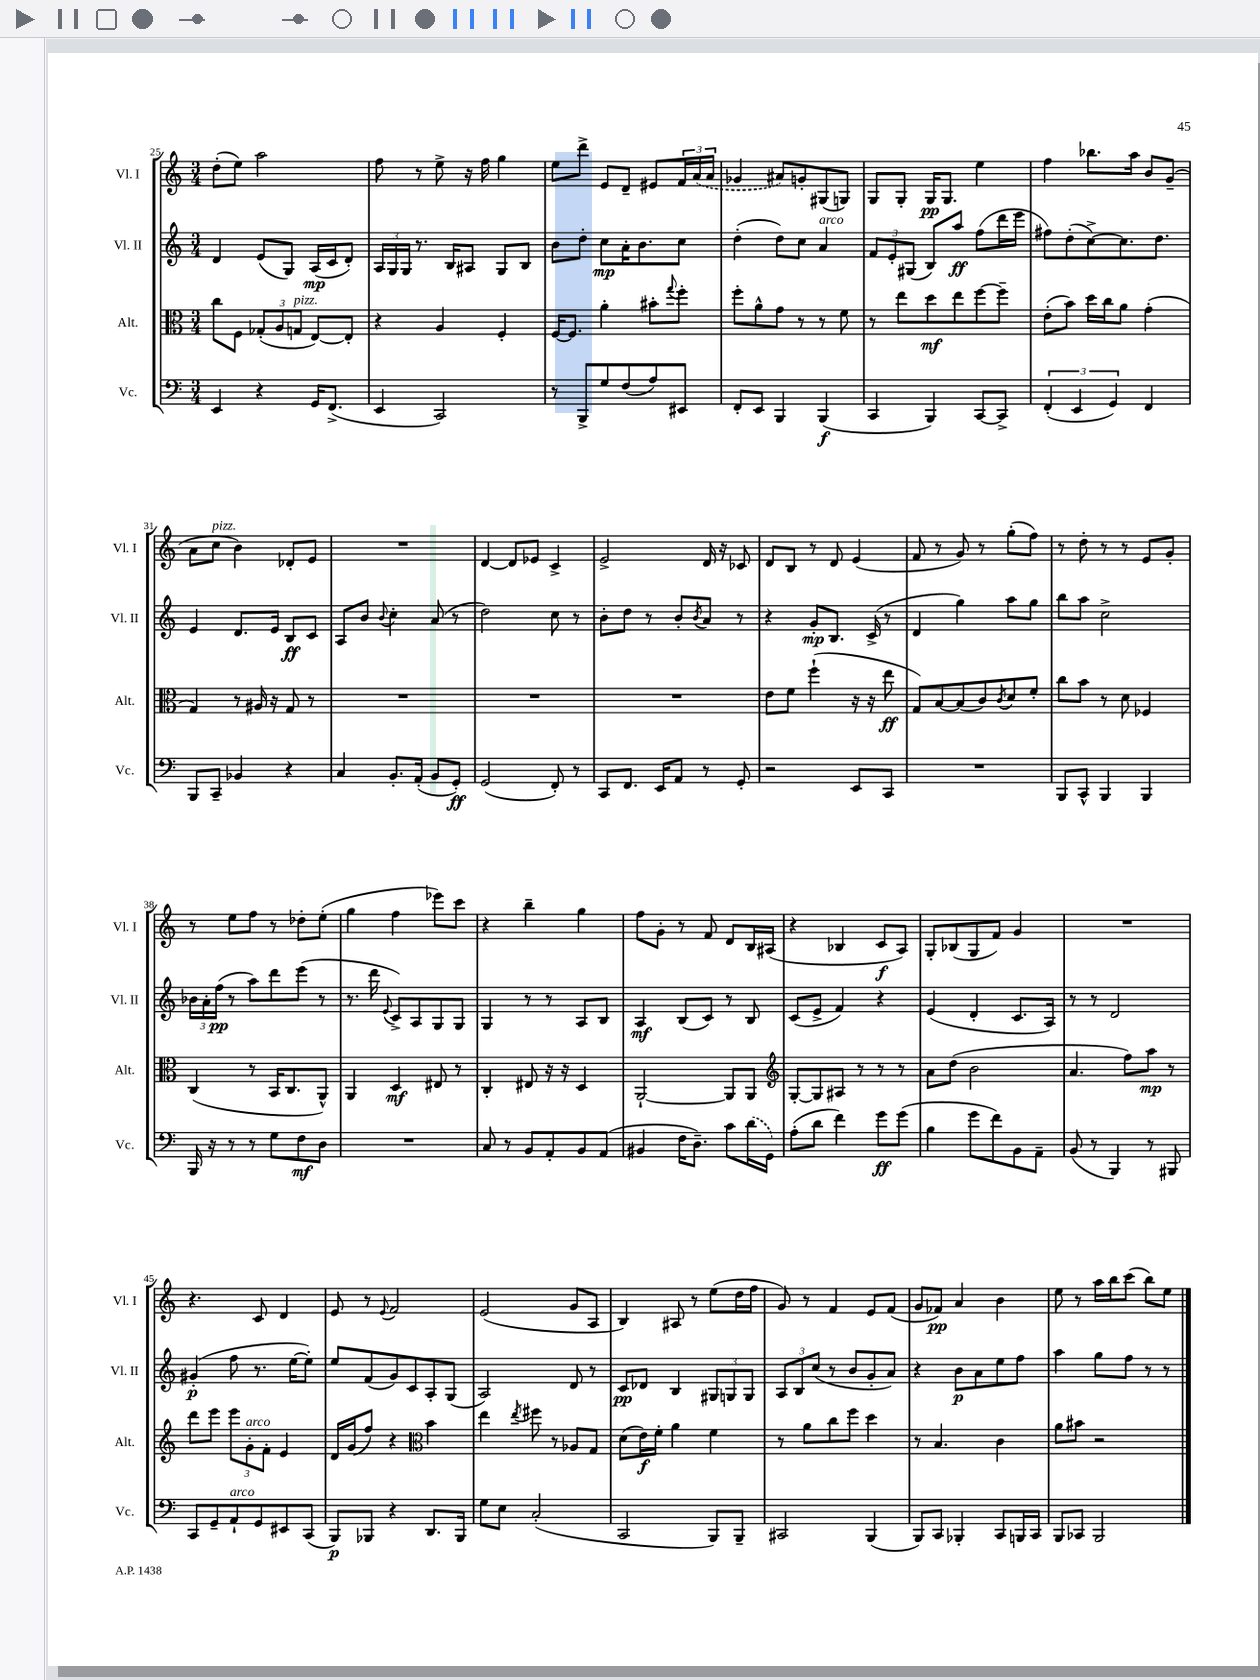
<<
\new StaffGroup <<
\new Staff = "s0" \with { instrumentName = "Vl. I" shortInstrumentName = "Vl. I" } {
    \clef treble \key c \major \numericTimeSignature \time 3/4
    d''8-.( e''8) a''2 |
    f''8 r8 e''8-> r16 f''16 g''4 |
    e''8 d'''8-> e'8 d'8-- eis'8 \tuplet 3/2 { f'16 \once \slurDashed a'16( a'16 } |
    ges'4 ais'8) g'8-. gis8( g8) |
    g8 g8-. g16\pp g8. e''4 |
    f''4 bes''8. a''16 b'8 g'8--( |
    a'8 c''8^\markup { \italic "pizz." } b'4) des'8-. e'8 |
    R2. |
    d'4~ d'8 ees'8 c'4-> |
    e'2-> d'16 r16 ces'8 |
    d'8 b8 r8 d'8 e'4( |
    f'8 r8 g'8) r8 g''8-.( f''8) |
    r8 d''8-. r8 r8 e'8 g'8-. |
    r8 e''8 f''8 r8 des''8-. e''8-.( |
    g''4 f''4 ees'''8) c'''8 |
    r4 b''4-- g''4 |
    f''8 g'8-. r8 f'8 d'8 b16 ais16( |
    r4 bes4 c'8\f a8) |
    g8-. bes8( g8 f'8) g'4 |
    R2. |
    r4. c'8 d'4 |
    e'8 r8 \appoggiatura { e'8 } f'2 |
    e'2( g'8 a8 |
    b4) ais8 r8 e''8( d''16 f''16 |
    g'8) r8 f'4 e'8 f'8( |
    g'8 fes'8\pp) a'4 b'4 |
    e''8 r8 a''16 b''16 c'''8( b''8) e''8 \bar "|." |
}
\new Staff = "s1" \with { instrumentName = "Vl. II" shortInstrumentName = "Vl. II" } {
    \clef treble \key c \major \numericTimeSignature \time 3/4
    d'4 e'8( g8) a16\mp( c'16 d'8-.) |
    \tuplet 3/2 { a16 g16 g16 } r8. b16 ais8 g8 b8 |
    b'8 d''8-. c''8\mp a'16-. b'8. c''8 |
    d''4-.( d''8) c''8 a'4^\markup { \italic "arco" } |
    \tuplet 3/2 { f'8 e'8-. gis8( } b8) a''8\ff f''8( d'''16 e'''16 |
    fis''8) d''8-.( c''8~->) c''8. d''8. |
    e'4 d'8. e'16 b8\ff c'8 |
    a8 b'8 \appoggiatura { b'8 } c''4-. a'8( r8 |
    d''2) c''8 r8 |
    b'8-. d''8 r8 b'8-. \acciaccatura { b'8 } a'8 r8 |
    r4 g'8-.\mp b8. c'16->( r8 |
    d'4 g''4) a''8 g''8 |
    b''8 a''8 c''2-> |
    \tuplet 3/2 { bes'16 a'16-. f''16\pp( } r8 a''8) d'''8 e'''8( r8 |
    r8. d'''16 \appoggiatura { e'8 } c'8->) a8 g8 g8 |
    g4 r8 r8 a8 b8 |
    a4\mf b8( c'8) r8 b8 |
    c'8( e'8-> f'4) r4 |
    e'4( d'4-. c'8. a16) |
    r8 r8 d'2 |
    gis'4-.\p( f''8 r8. e''16~ e''8-.) |
    e''8 f'8( g'8) c'8 a8-. g8( |
    a2) d'8 r8 |
    c'8\pp des'8 b4 \tuplet 3/2 { gis8 g8 g8 } |
    \tuplet 3/2 { a8 b8 c''8( } r8 b'8 g'8-. a'8) |
    r4 b'8\p a'8 e''8 f''8 |
    a''4 g''8 f''8 r8 r8 \bar "|." |
}
\new Staff = "s2" \with { instrumentName = "Alt." shortInstrumentName = "Alt." } {
    \clef alto \key c \major \numericTimeSignature \time 3/4
    c''8 f8 \tuplet 3/2 { ges8-.( a8 g8^\markup { \italic "pizz." } } e8~) e8-. |
    r4 a4 f4-. |
    f16~ f8. a'4-. bis'8-. \appoggiatura { g''8 } f''8-. |
    f''8-. a'8-^ g'8 r8 r8 f'8 |
    r8 e''8 d''8\mf e''8 f''8~ f''8-- |
    e'8-.( b'8) d''16 c''16 a'8 g'4-.( |
    g4) r8 ais16 r16 g8 r8 |
    R2. |
    R2. |
    R2. |
    e'8 f'8 f''4-!( r16 r16 e''8\ff |
    g8) b8~ b8( c'8) \acciaccatura { c'8 } d'8 f'8-. |
    c''8 b'8 r8 d'8 fes4 |
    c4( r8 b,16 c8. a,8-^) |
    a,4 d4\mf eis8 r8 |
    c4-. eis8 r16 r16 d4 |
    a,2~-! a,8 a,8 |
    \clef treble g8~-. g8 ais8 r8 r8 r8 |
    a'8 d''8( b'2 |
    a'4. f''8) a''8\mp r8 |
    d'''8 e'''8 \tuplet 3/2 { e'''8 g'8-.^\markup { \italic "arco" } f'8-. } e'4 |
    d'16 g'16( f''8) r4 \clef alto b'4 |
    e''4 \acciaccatura { e''8 } fis''8 r8 aes8 g8 |
    d'8( e'16\f) f'16-. a'4 f'4 |
    r8 a'8 c''8 f''8 d''4 |
    r8 b4. c'4 |
    a'8 bis'8 r2 \bar "|." |
}
\new Staff = "s3" \with { instrumentName = "Vc." shortInstrumentName = "Vc." } {
    \clef bass \key c \major \numericTimeSignature \time 3/4
    e,4 r4 g,16 f,8.->( |
    e,4 c,2) |
    r8 b,,8-> g8 f8( a8) eis,8 |
    f,8-. e,8 b,,4 b,,4\f( |
    c,4 b,,4) c,8~ c,8-> |
    \tuplet 3/2 { f,4-.( e,4 g,4) } f,4 |
    b,,8 c,8-- bes,4 r4 |
    c4 b,8.-. a,16-.( b,8 g,8-.\ff) |
    g,2( f,8-.) r8 |
    c,8 f,8. e,16 a,8 r8 g,8-. |
    r2 e,8 c,8 |
    R2. |
    b,,8 c,8-^ b,,4 b,,4 |
    b,,16 r16 r8 r8 g8 f8\mf d8 |
    R2. |
    c8 r8 b,8 a,8-. b,8 a,8( |
    bis,4 f16 d8.--) c'8 \once \slurDashed d'16( g,16) |
    a8-.( d'8 f'4) g'8\ff g'8( |
    b4 g'8 f'8) b,8 a,8-- |
    b,8( r8 b,,4) r8 bis,,8 |
    c,8 g,8-- a,8-!^\markup { \italic "arco" } g,8 eis,8 c,8( |
    b,,8\p) bes,,8 r4 d,8. bes,,16 |
    g8 e8 c2-.( |
    c,2 b,,8) b,,8-- |
    cis,2 b,,4( |
    b,,8) c,8 bes,,4-. c,8 b,,16 c,16 |
    b,,8 ces,8 b,,2 \bar "|." |
}
>>
>>
\layout { \context { \Score currentBarNumber = #25 } }
